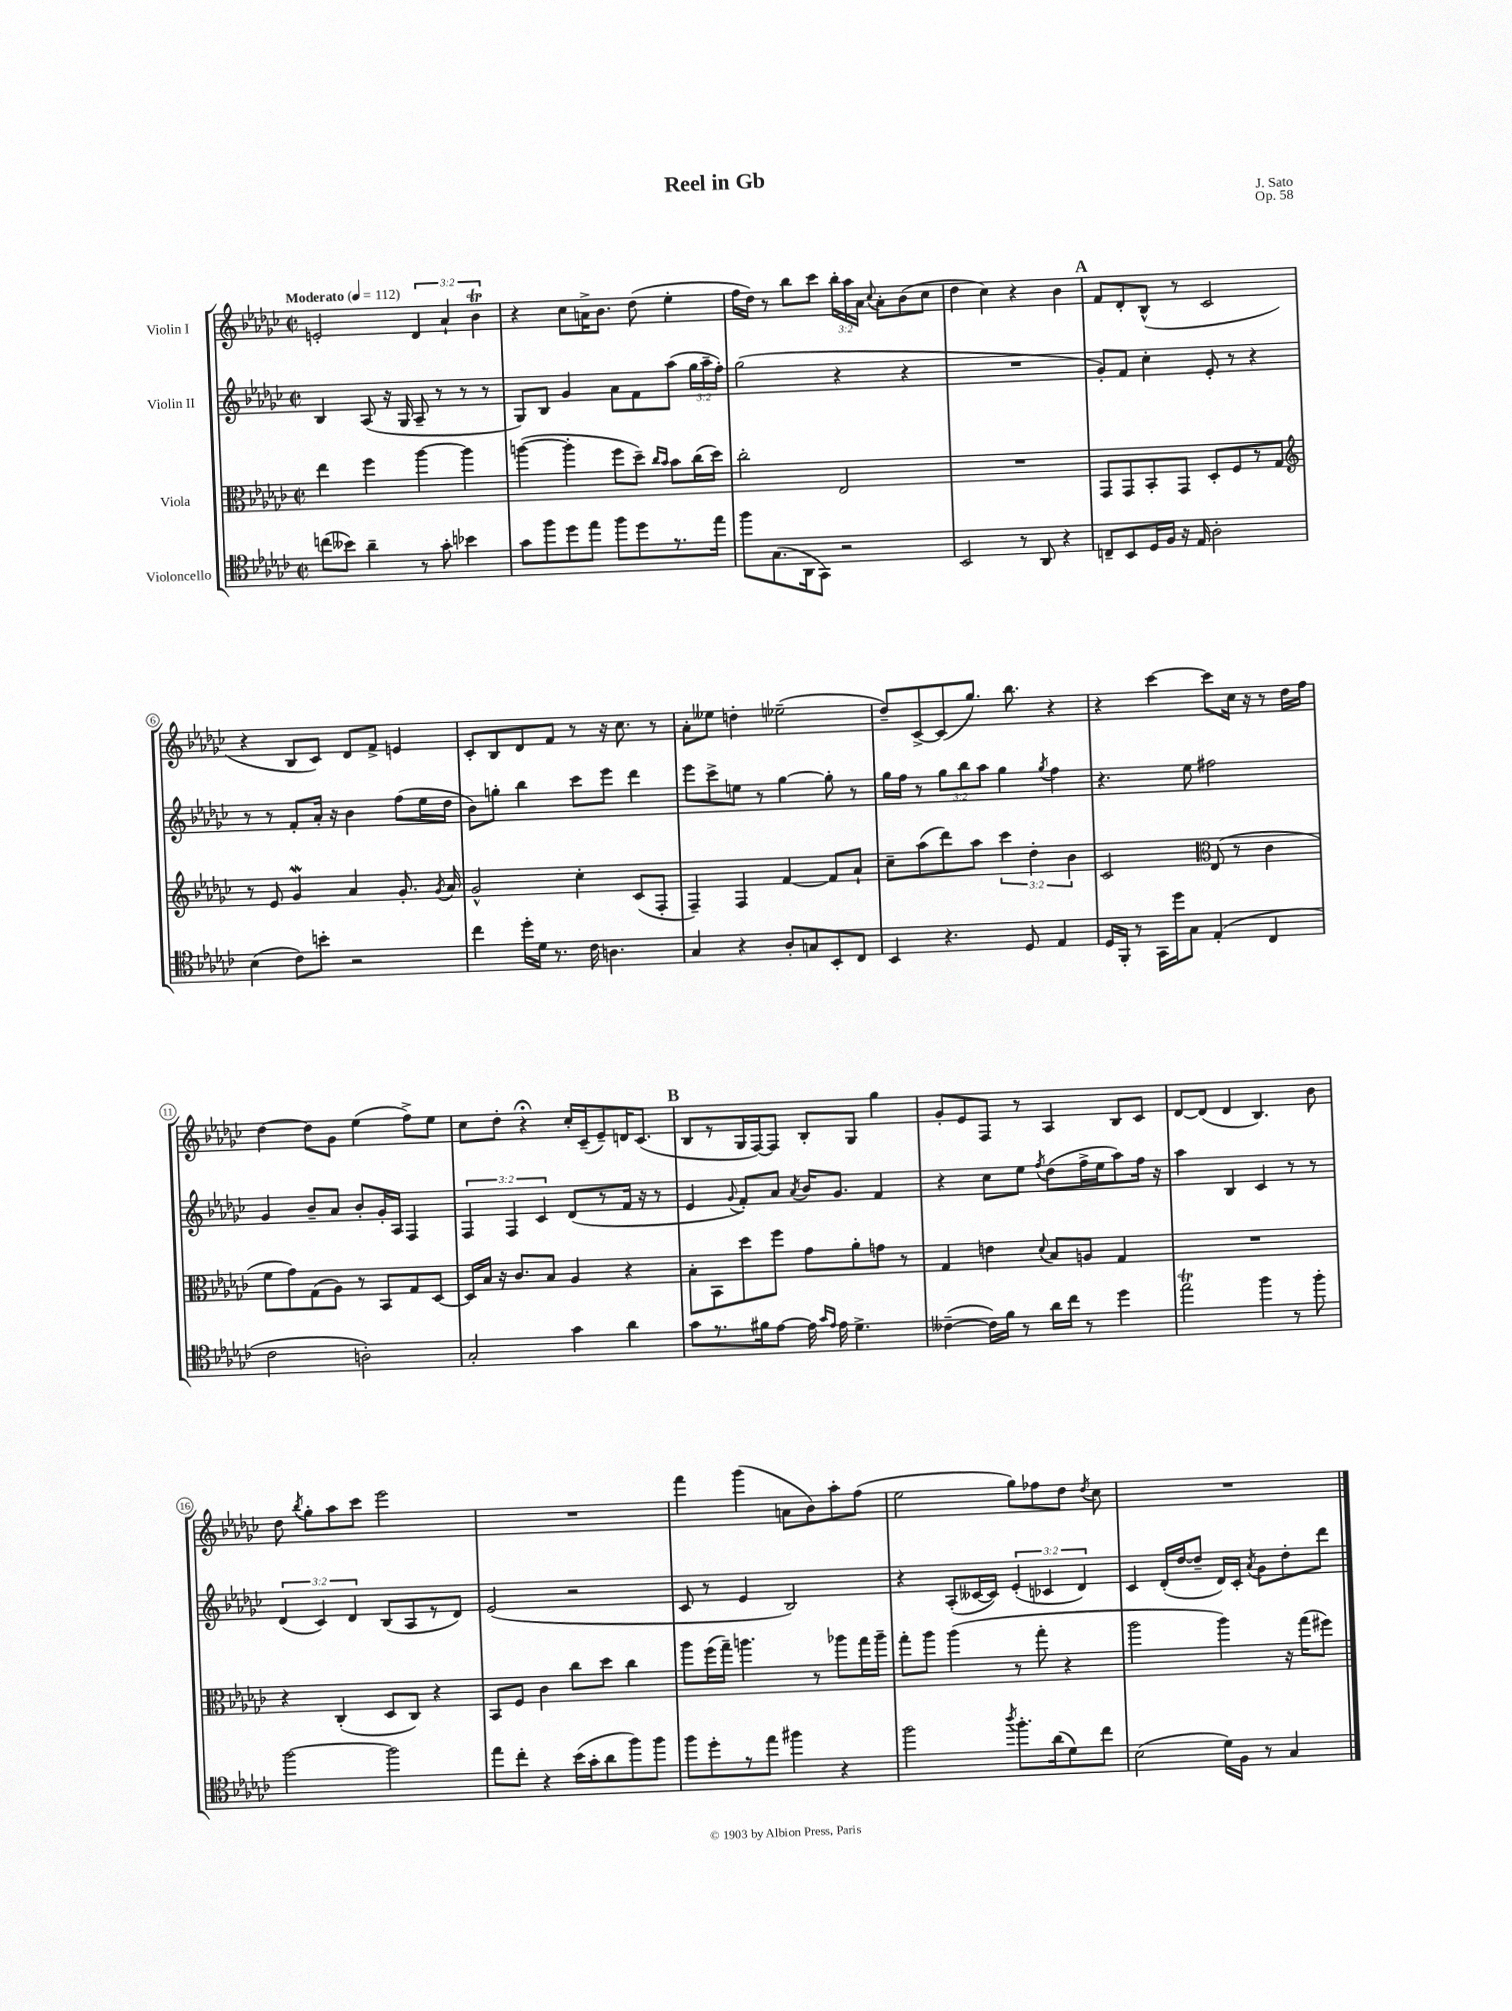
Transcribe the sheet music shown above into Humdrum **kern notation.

**kern	**kern	**kern	**kern
*staff4	*staff3	*staff2	*staff1
*clefC4	*clefC3	*clefG2	*clefG2
*k[b-e-a-d-g-c-]	*k[b-e-a-d-g-c-]	*k[b-e-a-d-g-c-]	*k[b-e-a-d-g-c-]
*M2/2	*M2/2	*M2/2	*M2/2
*met(c|)	*met(c|)	*met(c|)	*met(c|)
*MM112	*MM112	*MM112	*MM112
(8cc	4ee-	4B-	2e'
8b--)	.	.	.
4a-~	4ff	(8A-	.
.	.	16r	.
.	.	16G-	.
8r	[4aa-	8A-~	6d-
8g-'	.	8r	.
.	.	.	6a-`
4b-	4aa-]	8r	.
.	.	.	6b-
.	.	8r	.
=	=	=	=
8g-	([4aa	8G-)	4r
8ff	.	8B-	.
8dd-	4aa']	4g-	8cc-
8ee-	.	.	16a^
.	.	.	8.b-
8ff	8ff	8a-	.
8dd-	8dd-~)	8f	(8dd-
.	16qqcc-	.	.
.	16qqb-	.	.
8.r	8b-	(8aa-	4ee-'
.	(16cc-	24gg-	.
.	.	24aa-~	.
16ee-	16dd-)	.	.
.	.	24ff')	.
=	=	=	=
8ff	2cc-'	(2gg-	16ff
.	.	.	16dd-)
(8.G-	.	.	8r
.	.	.	8bb-
16AA-	.	.	.
8GG-)	.	.	8ccc-
2r	2E-	4r	24bb-'
.	.	.	24aa-
.	.	.	24a-
.	.	.	8qqcc-
.	.	.	8a-'
.	.	4r	(8b-
.	.	.	8cc-
=	=	=	=
2BB-	1r	1r	4dd-
.	.	.	4cc-)
8r	.	.	4r
8AA-	.	.	.
4r	.	.	4b-
=	=	=	=
8C~	8GG-	8g-')	8f
8BB-	8GG-	8f	8d-'
16D-	8BB-'	4cc-'	(8B-^^
16F	.	.	.
16r	8GG-	.	8r
16E-	.	.	.
2A-'	8D-'	8e-'	2c-
.	8F	8r	.
.	8r	4r	.
.	8G-	.	.
=	=	=	=
*	*clefG2	*	*
(4B-	8r	8r	4r
.	8e-	8r	.
8c-)	4g-	8f'	8B-
8b'	.	16a-'	8c-)
.	.	16r	.
2r	4a-	4b-	8d-
.	.	.	8f^
.	8.g-'	(8ff	4e
.	.	16ee-	.
.	8qg-	.	.
.	16a-	16dd-	.
=	=	=	=
4cc-	2g-^^	8b-)	8c-'
.	.	8gg'	8B-
16dd-'	.	4bb-	8d-
16d-	.	.	.
8.r	.	.	8f
.	4cc-'	8ccc-	8r
16c-	.	.	.
4.A	.	8eee-	16r
.	.	.	8.cc-
.	(8c-	4ddd-	.
.	8F'	.	8r
=	=	=	=
4G-	4F~)	8eee-	8a-'
.	.	8ccc-^	8ee--
4r	4F	8ee	4dd'
.	.	8r	.
8A-'	[4f	[4gg-	(2ee-~
8G	.	.	.
8BB-'	8f]	8gg-']	.
8C-	8a-`	8r	.
=	=	=	=
4BB-	8cc-~	16gg-	8dd-~)
.	.	16ff	.
.	(8aa-	8r	[8c-^
4.r	8ddd-)	12gg-	(8c-]
.	.	12bb-	.
.	8aa-	.	8.gg-)
.	.	12aa-	.
.	6ccc-	4gg-	.
.	.	.	8.bb-
8D-	.	.	.
.	6dd-'	.	.
.	.	8qgg-	.
4E-	.	4ff	4r
.	6b-	.	.
=	=	=	=
16D-	2c-	4.r	4r
16FF'	.	.	.
8r	.	.	.
16GG-	.	.	[4ccc-
16dd-	.	.	.
8G-	.	8ee-	.
*	*clefC3	*	*
(4E-'	(8E-	2ff#	8ccc-]
.	8r	.	16cc-
.	.	.	16r
4C-	4c-	.	8r
.	.	.	16dd-
.	.	.	16ff
=	=	=	=
2c-	8f	4g-	[4dd-
.	8g-)	.	.
.	(8G-	8b-~	8dd-]
.	8A-)	8a-	8g-
2A')	8r	8b-'	(4ee-
.	8BB-	16g-'	.
.	.	16A-	.
.	8G-	4F	8ff^)
.	[8D-	.	8ee-
=	=	=	=
2G-'	16D-]	6F	8cc-
.	16B-	.	.
.	16r	.	8dd-'
.	.	6F	.
.	8.c-	.	.
.	.	.	4r;
.	.	6c-	.
.	8B-	.	.
4g-	4A-	(8d-	16cc-'
.	.	.	(16c-~
.	.	8r	8e-~)
4a-	4r	16f	16d
.	.	16r	(8.c-
.	.	8r	.
=	=	=	=
8g-	8B-'	4e-	8B-
8.r	8BB-	.	8r
.	.	8qqg-	.
.	8dd-	8f')	16G-
16f#	.	.	[16F)
[8e-	8ff	8a-	8F]
.	.	8qa-	.
16e-]	8g-	16b-	8B-'
16qqg-	.	.	.
16qqe-	.	.	.
16e-	.	8.g-	.
4.d-^	8a-'	.	8G-
.	8g	4f	4gg-
.	8r	.	.
=	=	=	=
([4c--~	4G-	4r	8g-'
.	.	.	8e-
16c--])	4e	8cc-	8F
16f	.	.	.
8r	.	8ee-	8r
.	8qqd-	8qff	.
16a-	8B-	(8dd-	4A-
16cc-	.	.	.
8r	8A	16ff^	.
.	.	16ee-	.
4dd-	4G-	8aa-)	8B-
.	.	16ff	8c-
.	.	16r	.
=	=	=	=
2ee-	1r	4aa-	[8d-
.	.	.	(8d-]
.	.	4B-	4d-
4ff	.	4c-	4.B-)
8r	.	8r	.
8ff'	.	8r	8b-
=	=	=	=
[2ff	4r	(6d-	8dd-
.	.	.	8qbb-
.	.	.	8gg-'
.	.	6c-)	.
.	(4C-'	.	8aa-
.	.	6d-	.
.	.	.	8ccc-
2ff]	8D-	(8B-	2eee-
.	8C-)	8A-	.
.	4r	8r	.
.	.	8d-)	.
=	=	=	=
8ee-	8BB-	(2e-	1r
8cc-'	8F	.	.
4r	4c-	.	.
(16b-	8cc-	2r	.
16g-'	.	.	.
8a-	8dd-	.	.
8ff)	4cc-	.	.
8ff	.	.	.
=	=	=	=
8ff	8aa-	8c-	4fff
8dd-'	(16ff	8r	.
.	16gg-~)	.	.
8r	4.aa	4e-	(4ggg-
8ee-	.	.	.
4ff#	.	2B-)	8a
.	8r	.	8b-)
4r	8aa-	.	8aa-'
.	16gg-	.	(8ff
.	16aa-~	.	.
=	=	=	=
2ff	8gg-'	4r	2ee-
.	8aa-	.	.
.	(4aa-	(8A-'	.
.	.	[16c--	.
.	.	16c--])	.
8qaa-	.	.	.
8.ff'	8r	(6e-'	8gg-)
.	8gg-'	.	8ff-
.	.	6c-	.
(16a-	.	.	.
8d-)	4r	.	8dd-
.	.	6d-)	.
.	.	.	8qdd-
8cc-	.	.	8cc-
=	=	=	=
(2B-	2aa-	4c-	1r
.	.	(16d-'	.
.	.	[16dd-	.
.	.	8dd-~]	.
16d-)	4aa-)	16d-)	.
16F	.	16c-'	.
.	.	8qa-	.
8r	.	8g-	.
4G-	16r	8dd-'	.
.	(16gg-	.	.
.	8ff#)	8ddd-	.
==	==	==	==
*-	*-	*-	*-
